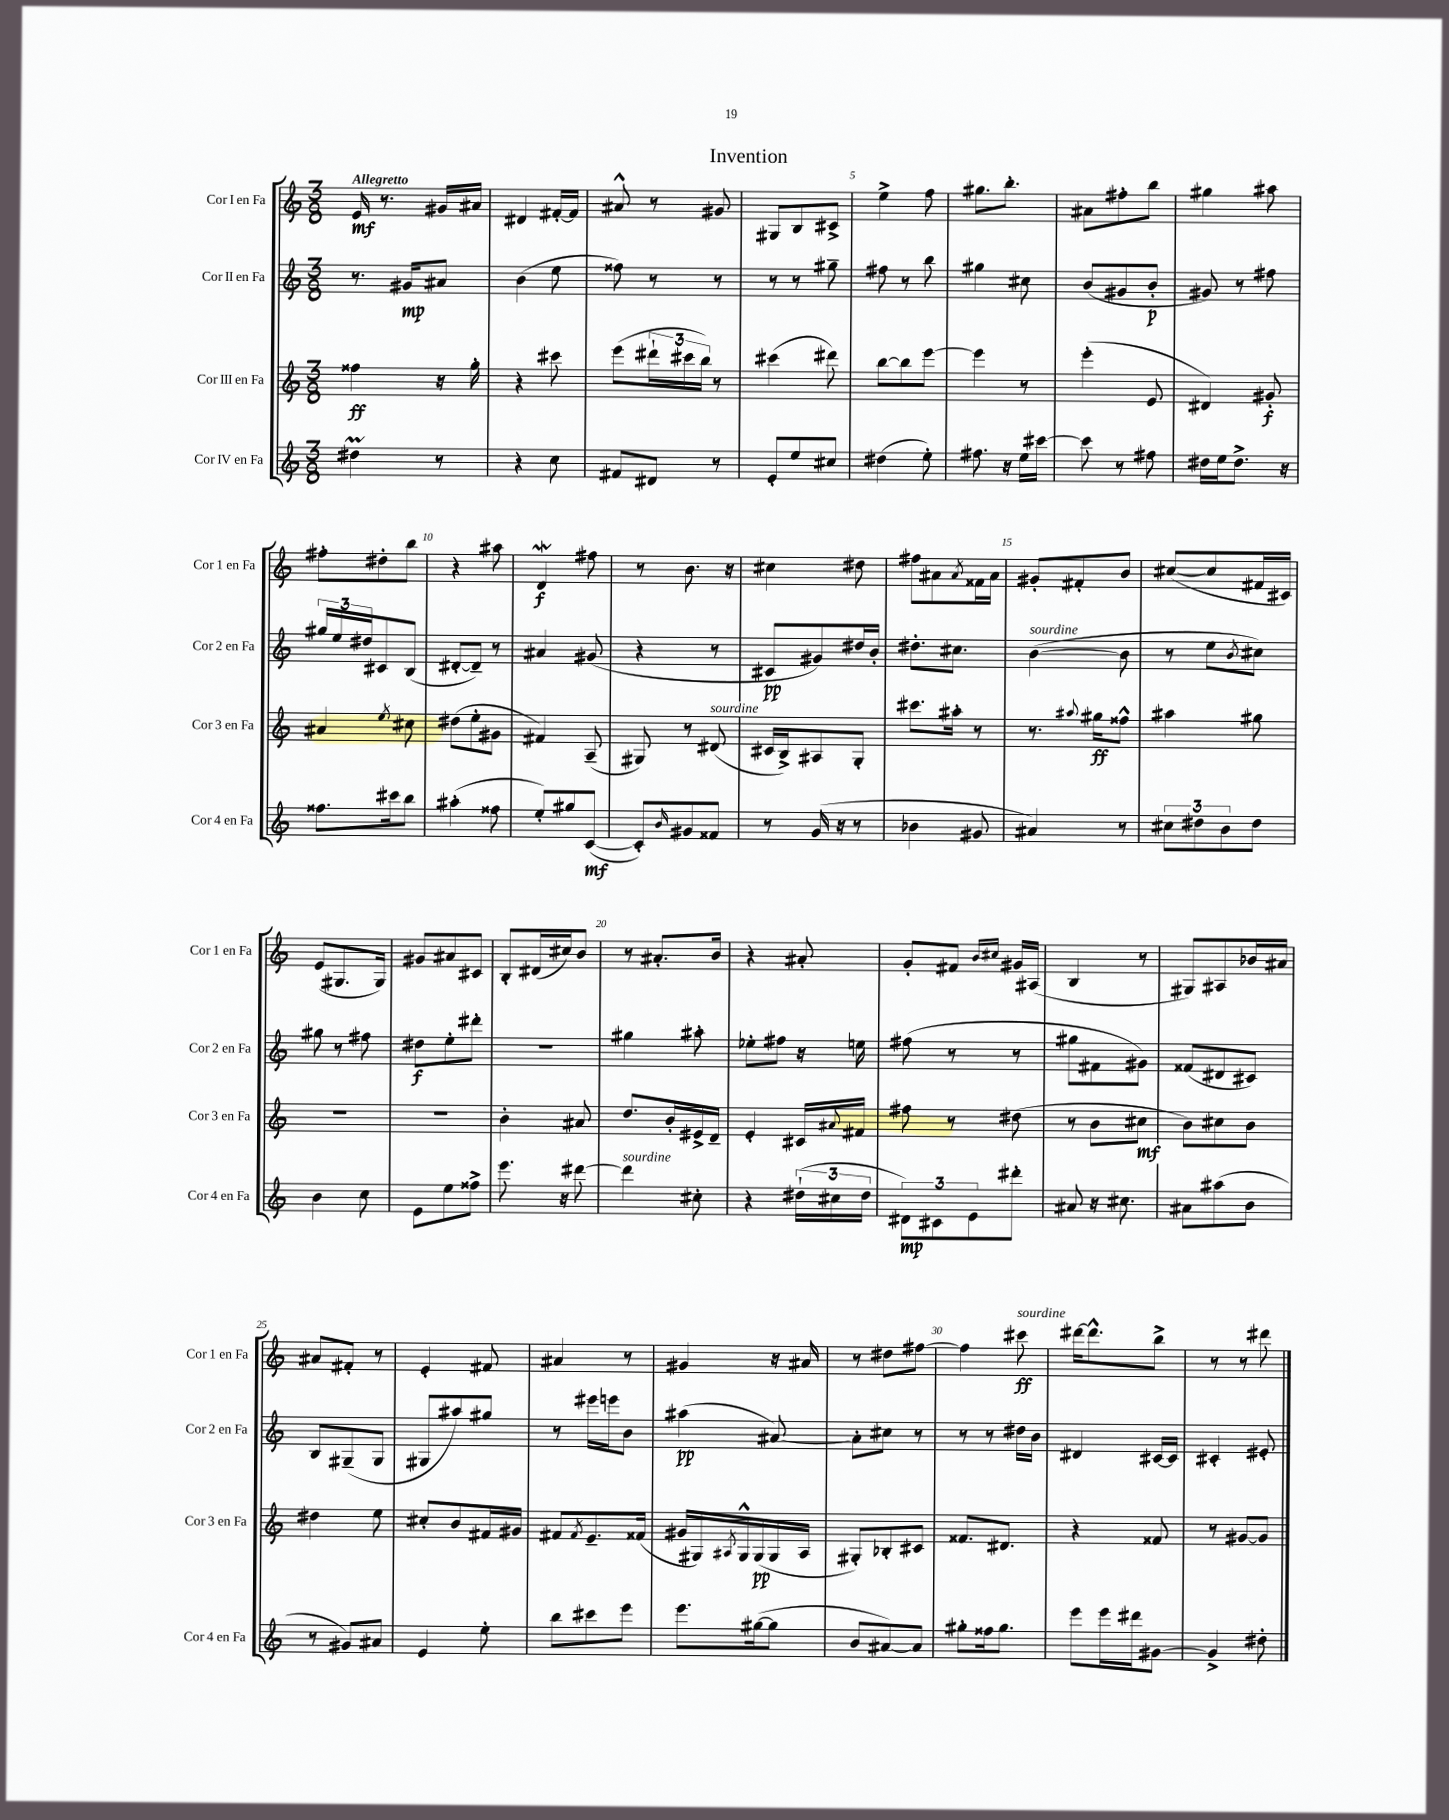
\header { title = "Invention" }
<<
\new StaffGroup <<
\new Staff = "s0" \with { instrumentName = "Cor I en Fa" shortInstrumentName = "Cor 1 en Fa" } {
    \clef treble \key c \major \numericTimeSignature \time 3/8 \tempo "Allegretto"
    e'16\mf r8. gis'16 ais'16 |
    dis'4 fis'16~-. fis'16 |
    ais'8-^ r8 gis'8 |
    gis8 b8 cis'8-> |
    e''4-> f''8 |
    gis''8. b''8.-. |
    ais'8 fis''8-. b''8 |
    gis''4 ais''8 |
    fis''8-. dis''8-. b''8 |
    r4 ais''8 |
    d'4\mordent\f fis''8 |
    r8 b'8. r16 |
    cis''4 dis''8 |
    fis''8 ais'8 \acciaccatura { ais'8 } fisis'16 ais'16 |
    gis'8-. fis'8-. b'8 |
    cis''8~( cis''8 fis'16 cis'16) |
    e'8( gis8. gis16) |
    gis'8 ais'8 cis'8 |
    b8-. dis'16( cis''16) b'8 |
    r8 ais'8.-. b'16 |
    r4 ais'8-. |
    g'8-. fis'8 \grace { b'16 cis''16 } gis'16 ais16( |
    b4 r8 |
    gis8) ais8 bes'16 ais'16 |
    ais'8 fis'8-. r8 |
    e'4-. fis'8 |
    ais'4 r8 |
    gis'4 r16 ais'16 |
    r8 dis''8 fis''8~ |
    fis''4 cis'''8\ff^\markup { \italic "sourdine" } |
    dis'''16~ dis'''8.-^ b''8-> |
    r8 r8 dis'''8 \bar "|." |
}
\new Staff = "s1" \with { instrumentName = "Cor II en Fa" shortInstrumentName = "Cor 2 en Fa" } {
    \clef treble \key c \major \numericTimeSignature \time 3/8
    r8. gis'16\mp ais'8 |
    b'4( e''8 |
    fisis''8) r8 r8 |
    r8 r8 gis''8-- |
    fis''8 r8 b''8 |
    gis''4 cis''8 |
    b'8( gis'8 b'8-.\p |
    gis'8) r8 fis''8 |
    \tuplet 3/2 { gis''16 e''16 dis''16 } cis'8 b8( |
    dis'8~-. dis'8--) r8 |
    ais'4 gis'8( |
    r4 r8 |
    cis'8\pp gis'8) dis''16 b'16-. |
    dis''8.-. cis''8. |
    b'4~^\markup { \italic "sourdine" }( b'8 |
    r8 e''8 \acciaccatura { b'8 } cis''8) |
    gis''8 r8 fis''8 |
    dis''8\f e''8-. dis'''8-. |
    R4. |
    gis''4 ais''8-. |
    ees''8-. fis''8 r16 e''16 |
    fis''8( r8 r8 |
    gis''8 fis'8 gis'8) |
    fisis'8( dis'8 cis'8) |
    b8 gis8--( gis8 |
    gis8 ais''8) gis''8 |
    r8 eis'''16 e'''16 b'8 |
    ais''4\pp( ais'8~) |
    ais'8-. cis''8 r8 |
    r8 r8 dis''16 b'16 |
    dis'4 cis'16~ cis'16 |
    cis'4-. eis'8-. \bar "|." |
}
\new Staff = "s2" \with { instrumentName = "Cor III en Fa" shortInstrumentName = "Cor 3 en Fa" } {
    \clef treble \key c \major \numericTimeSignature \time 3/8
    fisis''4\ff r16 g''16-. |
    r4 cis'''8 |
    e'''8( \tuplet 3/2 { dis'''16-! cis'''16 b''16) } r8 |
    cis'''4( dis'''8) |
    b''8~ b''8 e'''8~ |
    e'''4 r8 |
    e'''4-.( e'8 |
    dis'4) gis'8-.\f |
    ais'4 \acciaccatura { e''8 } cis''8 |
    dis''8( e''8-. gis'8 |
    fis'4) a8--( |
    gis8) r8 dis'8^\markup { \italic "sourdine" }( |
    cis'16 b16->) ais8 g8-. |
    cis'''8. ais''16-. r8 |
    r8. \appoggiatura { ais''8 } gis''16\ff fisis''8-^ |
    ais''4 gis''8 |
    r4. |
    R4. |
    b'4-. ais'8 |
    d''8. b'16-. eis'16-> d'16-- |
    e'4-. cis'16 \appoggiatura { ais'8 } fis'16 |
    fis''8 r8 dis''8( |
    r8 b'8 cis''8\mf |
    b'8) cis''8 b'8 |
    dis''4 e''8 |
    cis''8-. b'8 fis'16 gis'16 |
    fis'8 \acciaccatura { fis'8 } e'8.-- fisis'16( |
    gis'16 gis16) \acciaccatura { ais8 } gis16-^ gis16\pp( gis16 ais16 |
    gis8-.) bes8-. cis'8 |
    fisis'8. dis'8. |
    r4 fisis'8 |
    r8 gis'8~ gis'8 \bar "|." |
}
\new Staff = "s3" \with { instrumentName = "Cor IV en Fa" shortInstrumentName = "Cor 4 en Fa" } {
    \clef treble \key c \major \numericTimeSignature \time 3/8
    dis''4\prall r8 |
    r4 c''8 |
    fis'8 dis'8 r8 |
    e'8-. e''8 cis''8 |
    dis''4( e''8-.) |
    fis''8. r16 e''16 cis'''16~ |
    cis'''8 r8 fis''8 |
    dis''16 e''16 dis''8.-> r16 |
    fisis''8. cis'''16 b''8 |
    ais''4-.( fisis''8 |
    e''8-.) gis''8 c'8~\mf( |
    c'8-.) \grace { b'16 } gis'8 fisis'8 |
    r8 g'16( r16 r8 |
    bes'4 gis'8 |
    ais'4) r8 |
    \tuplet 3/2 { cis''8 dis''8 b'8 } dis''8 |
    b'4 c''8 |
    e'8 e''8 fisis''8-> |
    e'''8. r16 dis'''8~ |
    dis'''4^\markup { \italic "sourdine" } cis''8-. |
    r4 \tuplet 3/2 { dis''16-!( cis''16 dis''16 } |
    \tuplet 3/2 { dis'8\mp) cis'8 e'8 } dis'''8-. |
    ais'8 r16 cis''8. |
    ais'8 ais''8( b'8 |
    r8 gis'8) ais'8 |
    e'4 e''8-. |
    b''8 cis'''8 e'''8 |
    e'''8. gis''16~( gis''8 |
    b'8 ais'8~) ais'8 |
    gis''8-. fisis''16 gis''8. |
    e'''8 e'''16 dis'''16 gis'8~ |
    gis'4-> dis''8-. \bar "|." |
}
>>
>>
\layout { \context { \Score \override BarNumber.break-visibility = ##(#f #t #t) barNumberVisibility = #(every-nth-bar-number-visible 5) } }
